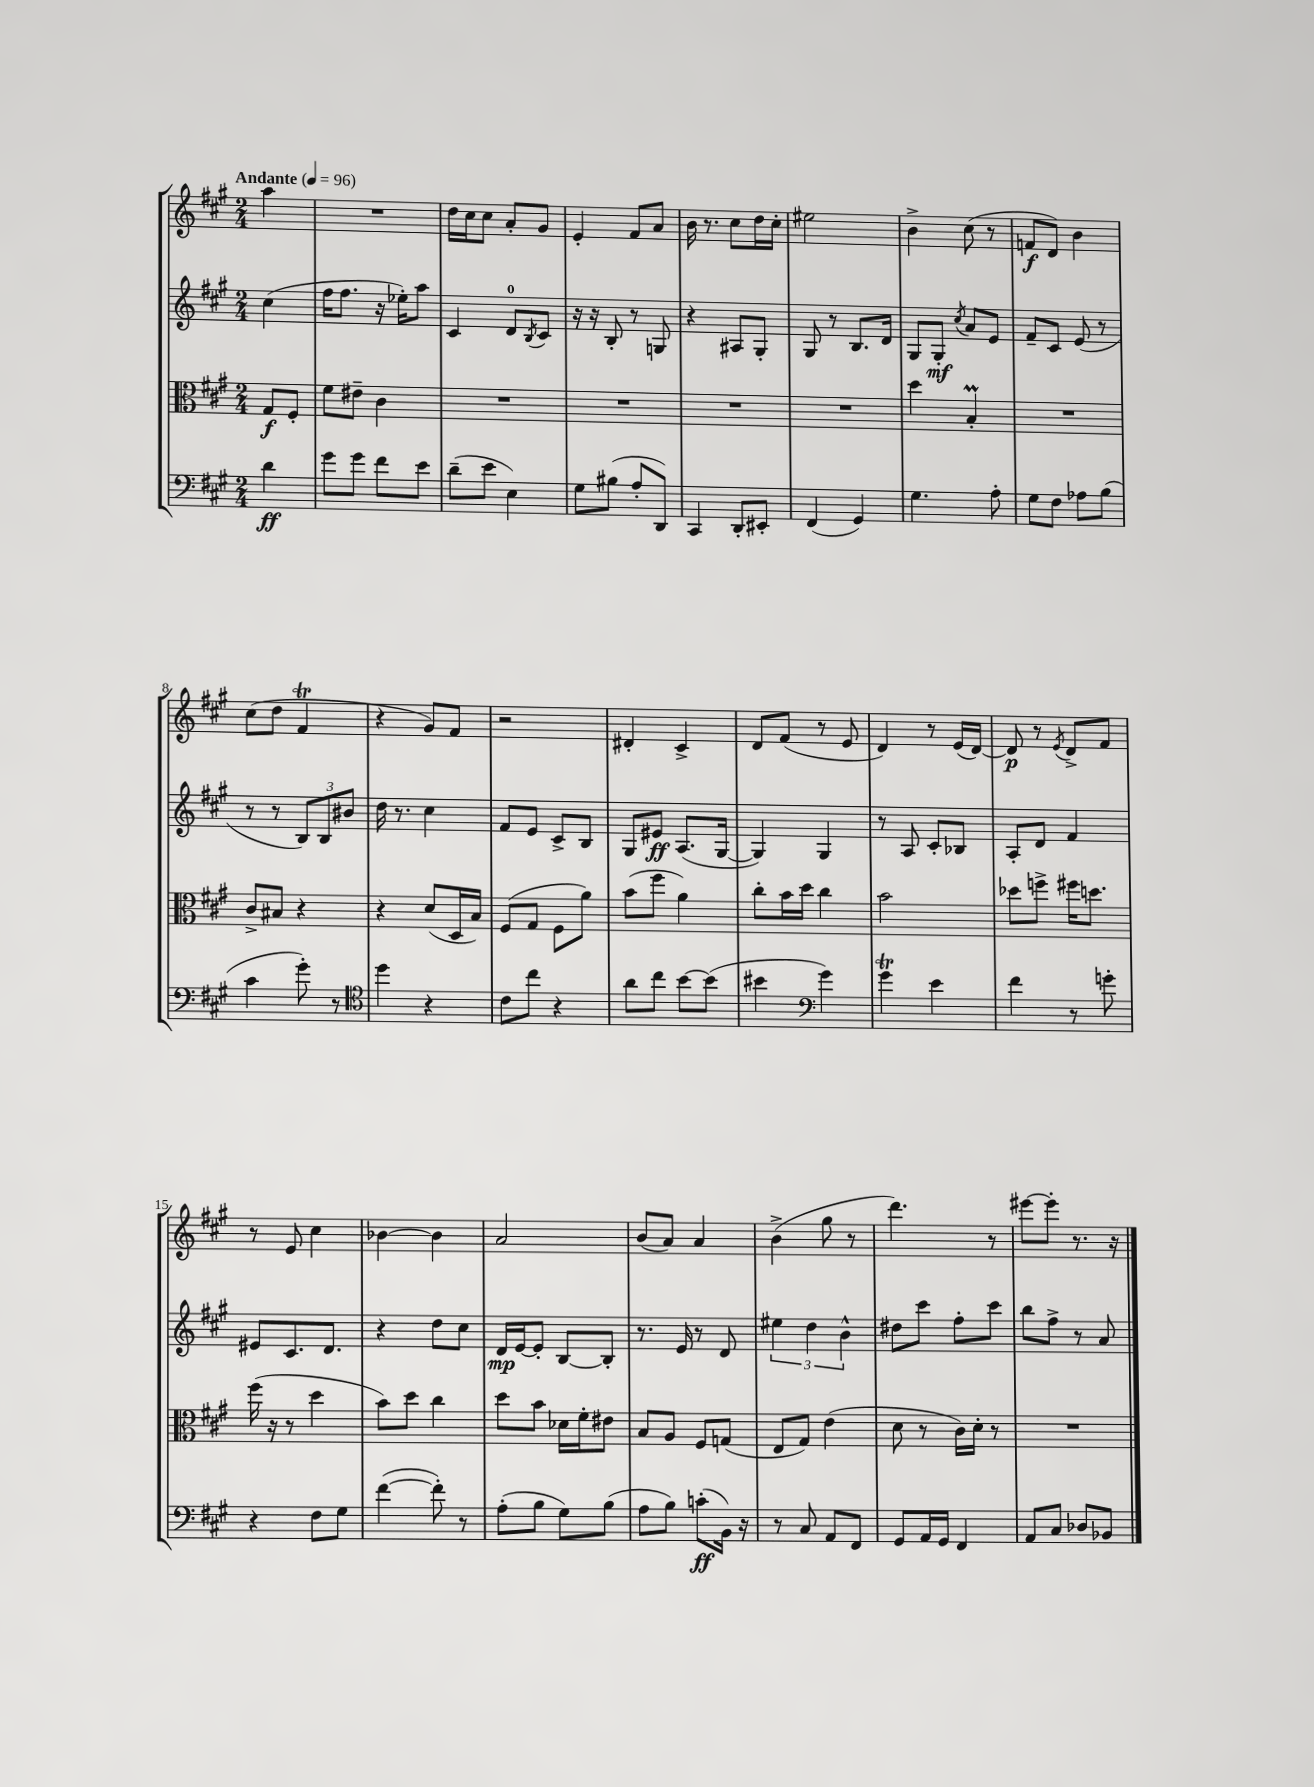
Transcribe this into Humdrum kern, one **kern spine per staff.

**kern	**dynam	**kern	**dynam	**kern	**dynam	**kern	**dynam
*part4	*part4	*part3	*part3	*part2	*part2	*part1	*part1
*staff4	*staff4	*staff3	*staff3	*staff2	*staff2	*staff1	*staff1
*clefF4	*	*clefC3	*	*clefG2	*	*clefG2	*
*k[f#c#g#]	*	*k[f#c#g#]	*	*k[f#c#g#]	*	*k[f#c#g#]	*
*M2/4	*	*M2/4	*	*M2/4	*	*M2/4	*
*MM96	*	*MM96	*	*MM96	*	*MM96	*
=	=	=	=	=	=	=	=
!	!	!	!	!	!	!LO:TX:a:B:t=Andante	!
4d\	ff	8G#/L	f	(4cc#\	.	4aa\	.
.	.	8F#'/J	.	.	.	.	.
=1	=1	=1	=1	=1	=1	=1	=1
8g#\L	.	8f#\L	.	16ff#\KL	.	2r	.
.	.	.	.	8.ff#\J	.	.	.
8g#\J	.	8e#X~\J	.	.	.	.	.
8f#\L	.	4c#\	.	16r	.	.	.
.	.	.	.	16ee-X'\KL)	.	.	.
8e\J	.	.	.	8aa\J	.	.	.
=2	=2	=2	=2	=2	=2	=2	=2
(8d~\L	.	2r	.	4c#/	.	16dd\LL	.
.	.	.	.	.	.	16cc#\J	.
8e\J	.	.	.	.	.	8cc#\J	.
4E\)	.	.	.	8d/L	.	8a'/L	.
.	.	.	.	8qB/	.	.	.
.	.	.	.	8c#/J	.	8g#/J	.
=3	=3	=3	=3	=3	=3	=3	=3
8G#\L	.	2r	.	16r	.	4e'/	.
.	.	.	.	16r	.	.	.
(8B#X\J	.	.	.	8B'/	.	.	.
8A'/L	.	.	.	8r	.	8f#/L	.
8DD/J)	.	.	.	8Gn/	.	8a/J	.
=4	=4	=4	=4	=4	=4	=4	=4
4CC#/	.	2r	.	4r	.	16b\	.
.	.	.	.	.	.	8.r	.
8DD'/L	.	.	.	8A#X/L	.	8cc#\L	.
8EE#X'/J	.	.	.	8G#'/J	.	16dd\L	.
.	.	.	.	.	.	16cc#'\JJ	.
=5	=5	=5	=5	=5	=5	=5	=5
(4FF#/	.	2r	.	8G#/	.	2ee#X\	.
.	.	.	.	8r	.	.	.
4GG#/)	.	.	.	8.B/L	.	.	.
.	.	.	.	16d/Jk	.	.	.
=6	=6	=6	=6	=6	=6	=6	=6
4.G#\	.	4dd\	.	8G#/L	.	4b^\	.
.	.	.	.	8G#'/J	mf	.	.
.	.	.	.	8qcc#/	.	.	.
.	.	4BM'/	.	8a/L	.	(8cc#\	.
8A'\	.	.	.	8e/J	.	8r	.
=7	=7	=7	=7	=7	=7	=7	=7
8G#\L	.	2r	.	8f#~/L	.	8fn/L	f
8F#\J	.	.	.	8c#/J	.	8d/J)	.
8A-X\L	.	.	.	(8e/	.	4b\	.
(8B\J	.	.	.	8r	.	.	.
!!LO:LB:g=z
=8	=8	=8	=8	=8	=8	=8	=8
4c#\	.	8c#^/L	.	8r	.	(8cc#\L	.
.	.	8B#X/J	.	8r	.	8dd\J	.
8g#'\)	.	4r	.	12B/L)	.	4f#T/	.
.	.	.	.	12B/	.	.	.
8r	.	.	.	.	.	.	.
.	.	.	.	12b#X/J	.	.	.
=9	=9	=9	=9	=9	=9	=9	=9
*clefC4	*	*	*	*	*	*	*
4dd\	.	4r	.	16dd\	.	4r	.
.	.	.	.	8.r	.	.	.
4r	.	(8d/L	.	4cc#\	.	8g#/L)	.
.	.	16D/L	.	.	.	8f#/J	.
.	.	16B/JJ)	.	.	.	.	.
=10	=10	=10	=10	=10	=10	=10	=10
8c#\L	.	(8F#/L	.	8f#/L	.	2r	.
8cc#\J	.	8G#/J	.	8e/J	.	.	.
4r	.	8F#\L	.	8c#^/L	.	.	.
.	.	8a\J)	.	8B/J	.	.	.
=11	=11	=11	=11	=11	=11	=11	=11
8a\L	.	(8b\L	.	8G#/L	.	4d#X'/	.
8cc#\J	.	8ff#\J	.	8e#X/J	ff	.	.
[8b\L	.	4a\)	.	(8.A/L	.	4c#^/	.
(8b\J]	.	.	.	.	.	.	.
.	.	.	.	[16G#/Jk	.	.	.
=12	=12	=12	=12	=12	=12	=12	=12
4b#X\	.	8cc#'\L	.	4G#/])	.	8d/L	.
.	.	16b\L	.	.	.	(8f#/J	.
.	.	16dd\JJ	.	.	.	.	.
*clefF4	*	*	*	*	*	*	*
4g#\)	.	4cc#\	.	4G#/	.	8r	.
.	.	.	.	.	.	8e/	.
=13	=13	=13	=13	=13	=13	=13	=13
4g#t\	.	2b\	.	8r	.	4d/)	.
.	.	.	.	8A/	.	.	.
4e\	.	.	.	8c#'/L	.	8r	.
.	.	.	.	8B-X/J	.	(16e/LL	.
.	.	.	.	.	.	[16d/JJ)	.
=14	=14	=14	=14	=14	=14	=14	=14
4f#\	.	8dd-X\L	.	8A'/L	.	8d/]	p
.	.	8ffn^\J	.	8d/J	.	8r	.
.	.	.	.	.	.	8qe/	.
8r	.	16ff#X\KL	.	4f#/	.	8d^/L	.
.	.	8.ddn\J	.	.	.	.	.
8gn'\	.	.	.	.	.	8f#/J	.
!!LO:LB:g=z
=15	=15	=15	=15	=15	=15	=15	=15
4r	.	(16ff#\	.	8e#X/L	.	8r	.
.	.	16r	.	.	.	.	.
.	.	8r	.	8.c#/	.	8e/	.
8F#\L	.	4dd\	.	.	.	4cc#\	.
.	.	.	.	8.d/J	.	.	.
8G#\J	.	.	.	.	.	.	.
=16	=16	=16	=16	=16	=16	=16	=16
([4f#\	.	8b\L)	.	4r	.	[4b-X\	.
.	.	8dd\J	.	.	.	.	.
8f#'\])	.	4cc#\	.	8dd\L	.	4b-\]	.
8r	.	.	.	8cc#\J	.	.	.
=17	=17	=17	=17	=17	=17	=17	=17
(8A'\L	.	8dd\L	.	16d/LL	mp	2a/	.
.	.	.	.	[16e/J	.	.	.
8B\J	.	8b\J	.	8e'/J]	.	.	.
8G#\L)	.	16d-X\LL	.	[8B/L	.	.	.
.	.	16f#'\J	.	.	.	.	.
(8B\J	.	8e#X\J	.	8B'/J]	.	.	.
=18	=18	=18	=18	=18	=18	=18	=18
8A\L	.	8B/L	.	8.r	.	(8b/L	.
8B\J)	.	8A/J	.	.	.	8a/J)	.
.	.	.	.	16e/	.	.	.
(8cn'\L	ff	8F#/L	.	8r	.	4a/	.
16BB\Jk)	.	(8Gn/J	.	8d/	.	.	.
16r	.	.	.	.	.	.	.
=19	=19	=19	=19	=19	=19	=19	=19
8r	.	8E/L	.	6ee#X\	.	(4b^\	.
8C#/	.	8G#/J)	.	.	.	.	.
.	.	.	.	6dd\	.	.	.
8AA/L	.	(4e\	.	.	.	8gg#\	.
.	.	.	.	6b^^\	.	.	.
8FF#/J	.	.	.	.	.	8r	.
=20	=20	=20	=20	=20	=20	=20	=20
8GG#/L	.	8d\	.	8dd#X\L	.	4.ddd\)	.
16AA/L	.	8r	.	8ccc#\J	.	.	.
16GG#/JJ	.	.	.	.	.	.	.
4FF#/	.	16c#\LL)	.	8ff#'\L	.	.	.
.	.	16d'\JJ	.	.	.	.	.
.	.	8r	.	8ccc#\J	.	8r	.
=21	=21	=21	=21	=21	=21	=21	=21
8AA/L	.	2r	.	8bb\L	.	[8eee#X\L	.
8C#/J	.	.	.	8ff#^\J	.	8eee#'\J]	.
8D-X/L	.	.	.	8r	.	8.r	.
8BB-X/J	.	.	.	8a/	.	.	.
.	.	.	.	.	.	16r	.
==	==	==	==	==	==	==	==
*-	*-	*-	*-	*-	*-	*-	*-
